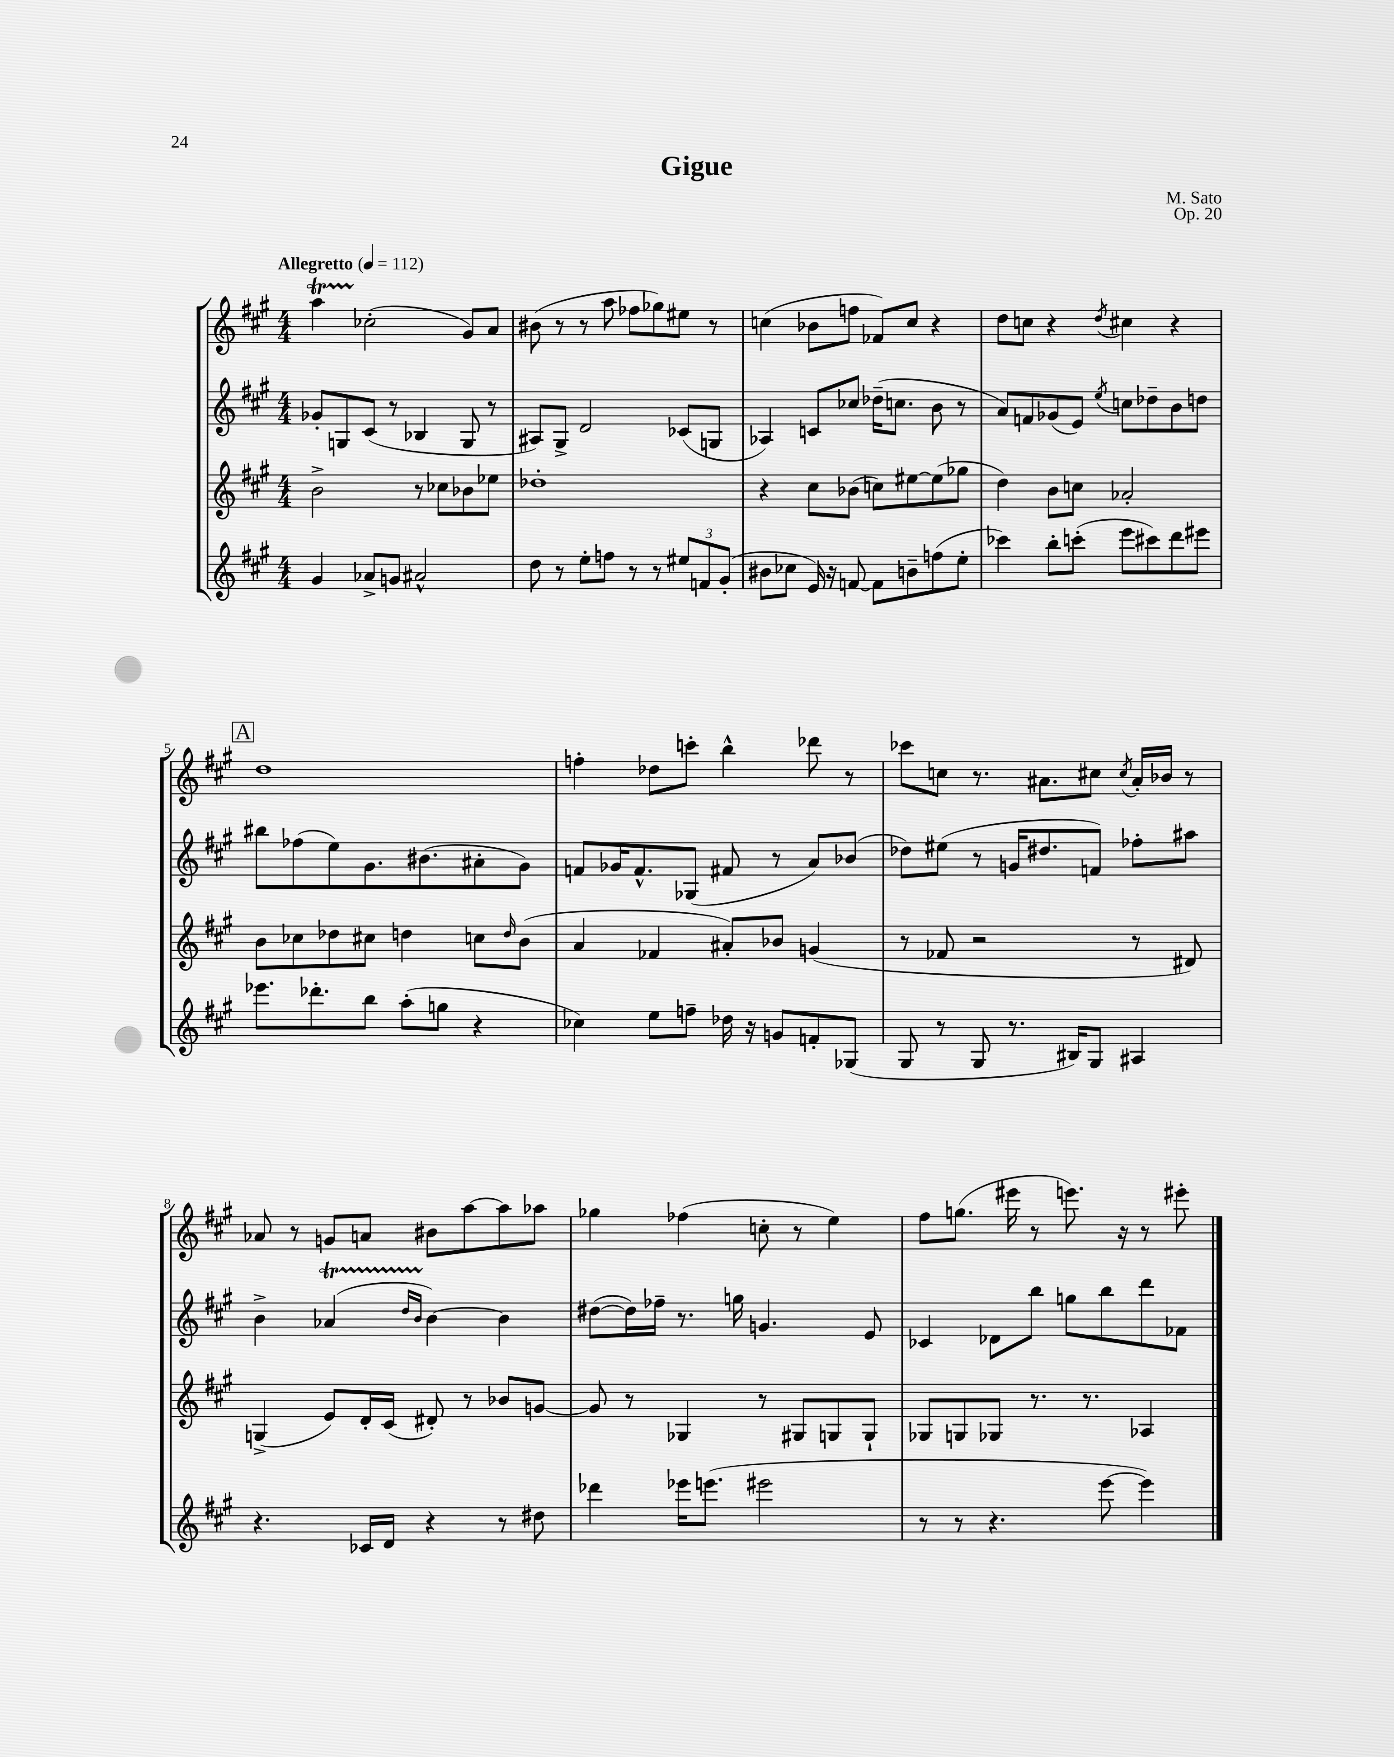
\header { title = "Gigue" composer = "M. Sato" opus = "Op. 20" }
<<
\new StaffGroup <<
\new Staff = "s0" {
    \clef treble \key a \major \numericTimeSignature \time 4/4 \tempo "Allegretto" 4 = 112
    a''4\startTrillSpan ces''2-.\stopTrillSpan( gis'8) a'8 |
    bis'8( r8 r8 a''8 fes''8 ges''8) eis''8 r8 |
    c''4( bes'8 f''8 fes'8) c''8 r4 |
    d''8 c''8 r4 \acciaccatura { d''8 } cis''4 r4 |
    \mark \markup { \box "A" } d''1 |
    f''4-. des''8 c'''8-. b''4-^ des'''8 r8 |
    ces'''8 c''8 r8. ais'8. cis''8 \acciaccatura { cis''8 } ais'16-. bes'16 r8 |
    aes'8 r8 g'8 a'8 bis'8 a''8~ a''8 aes''8 |
    ges''4 fes''4( c''8-. r8 e''4) |
    fis''8 g''8.( eis'''16 r8 e'''8.) r16 r8 eis'''8-. \bar "|." |
}
\new Staff = "s1" {
    \clef treble \key a \major \numericTimeSignature \time 4/4
    ges'8-. g8 cis'8( r8 bes4 g8 r8 |
    ais8) gis8-> d'2 ces'8( g8 |
    aes4) c'8 ces''8 des''16--( c''8. b'8 r8 |
    a'8) f'8 ges'8( e'8) \acciaccatura { e''8 } c''8 des''8-- b'8 d''8 |
    \mark \markup { \box "A" } bis''8 fes''8( e''8) gis'8. bis'8.( ais'8-. gis'8) |
    f'8 ges'16 f'8.-^ ges8( fis'8 r8 a'8) bes'8( |
    des''8) eis''8( r8 g'16 dis''8. f'8) fes''8-. ais''8 |
    b'4-> aes'4\startTrillSpan( \grace { d''16 b'16 } b'4~\stopTrillSpan) b'4 |
    dis''8~( dis''16) fes''16-- r8. g''16 g'4. e'8 |
    ces'4 des'8 b''8 g''8 b''8 d'''8 fes'8 \bar "|." |
}
\new Staff = "s2" {
    \clef treble \key a \major \numericTimeSignature \time 4/4
    b'2-> r8 ces''8 bes'8 ees''8 |
    des''1-. |
    r4 cis''8 bes'8( c''8) eis''8~ eis''8( ges''8 |
    d''4) b'8 c''8 aes'2-. |
    \mark \markup { \box "A" } b'8 ces''8 des''8 cis''8 d''4 c''8 \grace { d''16 } b'8( |
    a'4 fes'4 ais'8-.) bes'8 g'4( |
    r8 fes'8 r2 r8 dis'8) |
    g4->( e'8) d'16-. cis'16( dis'8-.) r8 bes'8 g'8~ |
    g'8 r8 ges4 r8 gis8 g8 g8-! |
    ges8 g8 ges8 r8. r8. aes4 \bar "|." |
}
\new Staff = "s3" {
    \clef treble \key a \major \numericTimeSignature \time 4/4
    gis'4 aes'8-> g'8 ais'2-^ |
    d''8 r8 e''8-. f''8 r8 r8 \tuplet 3/2 { eis''8 f'8 gis'8-.( } |
    bis'8 ces''8 e'16) r16 f'8~ f'8 b'8-- f''8( e''8-. |
    ces'''4) b''8-. c'''8-.( e'''8 cis'''8) d'''8 eis'''8 |
    \mark \markup { \box "A" } ees'''8. des'''8.-. b''8 a''8-.( g''8 r4 |
    ces''4) e''8 f''8-- des''16 r16 g'8 f'8-. ges8( |
    gis8 r8 gis8 r8. bis16) gis8 ais4 |
    r4. ces'16 d'16 r4 r8 dis''8 |
    des'''4 ees'''16 e'''8.( eis'''2 |
    r8 r8 r4. e'''8~ e'''4) \bar "|." |
}
>>
>>
